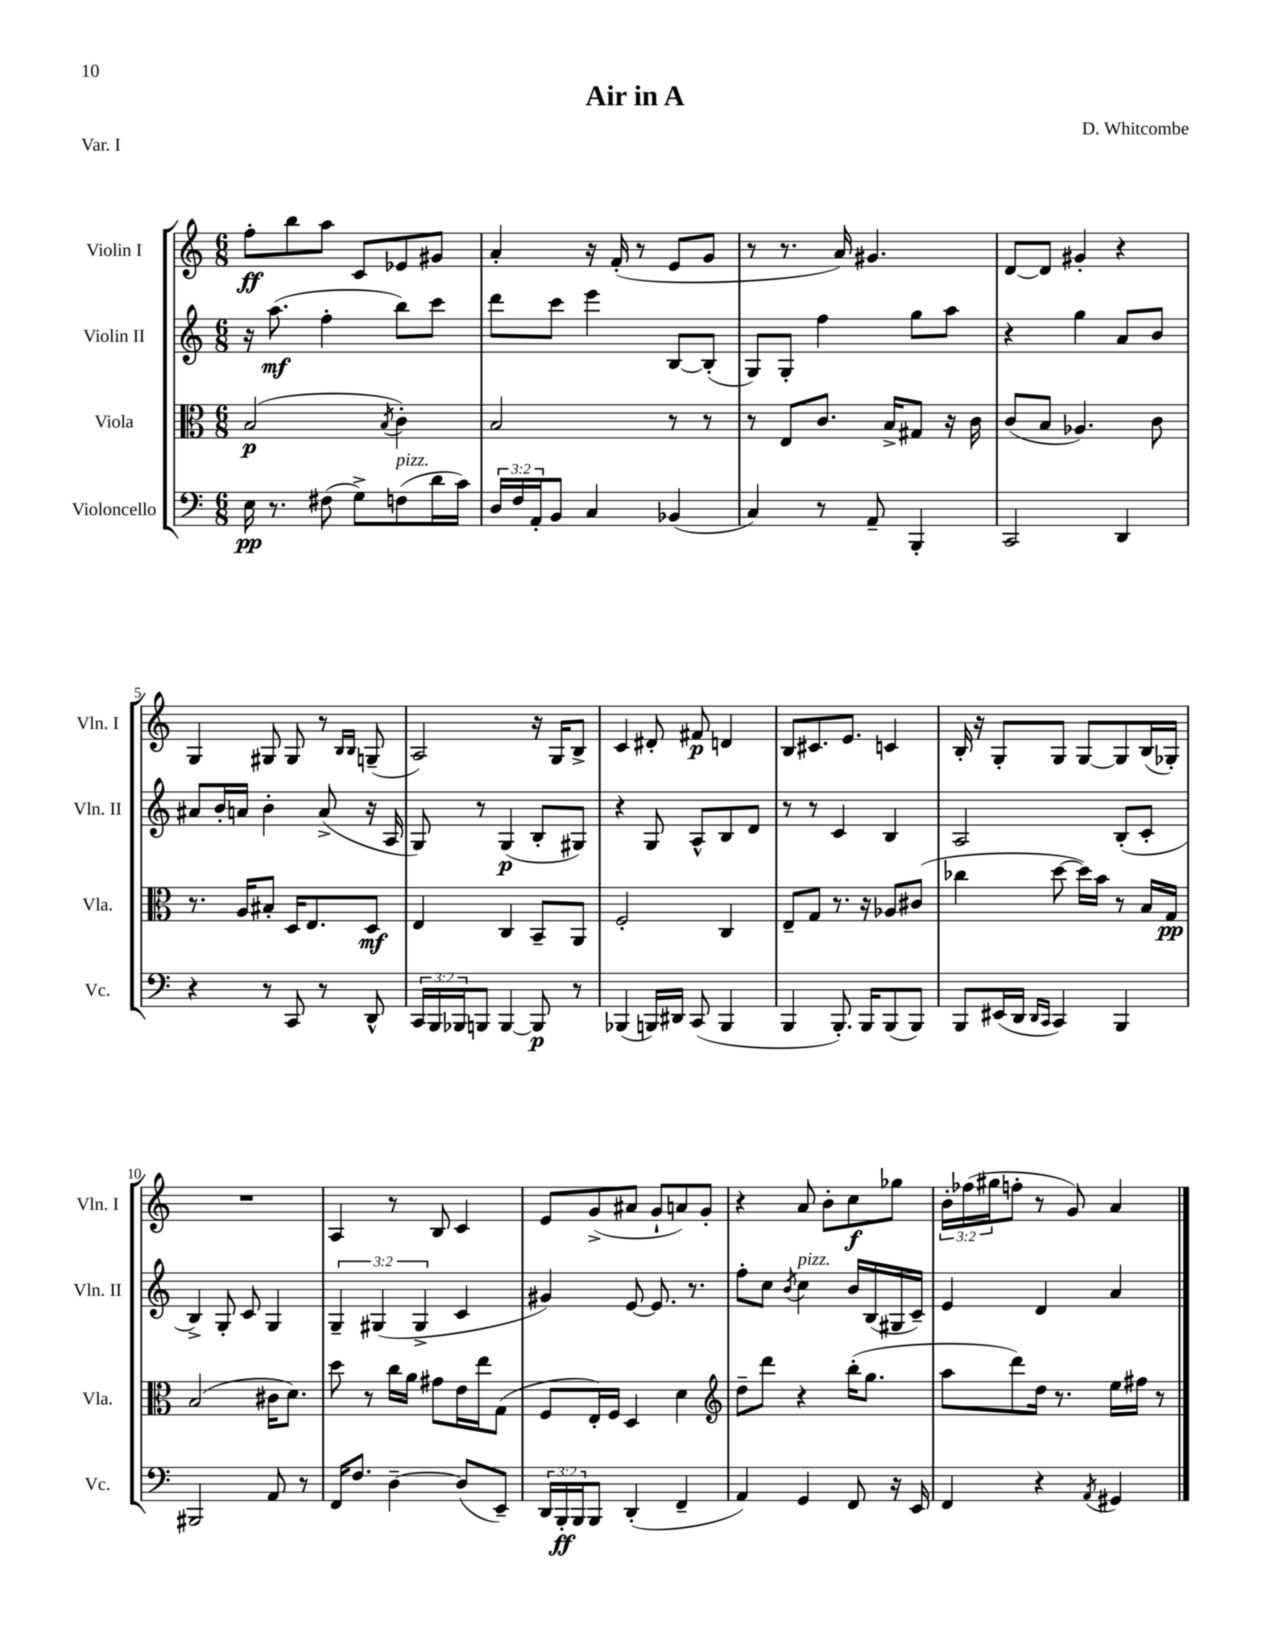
\header { title = "Air in A" composer = "D. Whitcombe" piece = "Var. I" }
<<
\new StaffGroup <<
\new Staff = "s0" \with { instrumentName = "Violin I" shortInstrumentName = "Vln. I" } {
    \clef treble \key c \major \numericTimeSignature \time 6/8 \override Staff.TupletNumber.text = #tuplet-number::calc-fraction-text
    f''8-.\ff b''8 a''8 c'8 ees'8 gis'8 |
    a'4-. r16 f'16-.( r8 e'8 g'8 |
    r8 r8. a'16) gis'4. |
    d'8~ d'8 gis'4-. r4 |
    g4 gis8 gis8 r8 \grace { b16 b16 } g8--( |
    a2) r16 g16 b8-> |
    c'4 dis'8-. fis'8\p d'4 |
    b8 cis'8. e'8. c'4 |
    b16-. r16 g8-. g8 g8~ g8 b16( ges16-.) |
    R2. |
    a4 r8 b8 c'4 |
    e'8 g'8->( ais'8 g'8-! a'8) g'8-. |
    r4 a'8 b'8-. c''8\f ges''8 |
    \tuplet 3/2 { b'16-. fes''16( gis''16 } f''8-. r8 g'8) a'4 \bar "|." |
}
\new Staff = "s1" \with { instrumentName = "Violin II" shortInstrumentName = "Vln. II" } {
    \clef treble \key c \major \numericTimeSignature \time 6/8 \override Staff.TupletNumber.text = #tuplet-number::calc-fraction-text
    r16 a''8.\mf( f''4-. b''8) c'''8 |
    d'''8 c'''8 e'''4 b8~ b8-.( |
    g8) g8-. f''4 g''8 a''8 |
    r4 g''4 a'8 b'8 |
    ais'8 b'16-. a'16 b'4-. a'8->( r16 a16 |
    g8) r8 g4\p( b8-. gis8) |
    r4 g8 a8-^ b8 d'8 |
    r8 r8 c'4 b4 |
    a2 b8-.( c'8-. |
    b4->) g8-. c'8 g4 |
    \tuplet 3/2 { g4-- gis4( gis4-> } c'4 |
    gis'4) e'8~ e'8. r8. |
    f''8-. c''8 \acciaccatura { b'8 } c''4^\markup { \italic "pizz." } b'16 b16( gis16 c'16--) |
    e'4 d'4 a'4 \bar "|." |
}
\new Staff = "s2" \with { instrumentName = "Viola" shortInstrumentName = "Vla." } {
    \clef alto \key c \major \numericTimeSignature \time 6/8
    b2\p( \acciaccatura { b8 } c'4-.) |
    b2 r8 r8 |
    r8 e8 c'8. b16-> gis8 r16 c'16 |
    c'8( b8 aes4.) c'8 |
    r8. a16 bis8-. d16 e8. d8\mf |
    e4 c4 b,8-- a,8 |
    f2-. c4 |
    e8-- g8 r8. r16 aes8 cis'8( |
    ces''4 d''8~ d''16) b'16 r8 b16 g16\pp |
    b2( cis'16 d'8.) |
    d''8 r8 c''16 a'16 gis'8 e'16 e''16 g8( |
    f8 e16-.) f16 d4 d'4 |
    \clef treble d''8-- d'''8 r4 b''16-.( g''8. |
    a''8 d'''8) d''16 r8. e''16 fis''16 r8 \bar "|." |
}
\new Staff = "s3" \with { instrumentName = "Violoncello" shortInstrumentName = "Vc." } {
    \clef bass \key c \major \numericTimeSignature \time 6/8 \override Staff.TupletNumber.text = #tuplet-number::calc-fraction-text
    e16\pp r8. fis8( g8->) f8^\markup { \italic "pizz." }( d'16 c'16) |
    \tuplet 3/2 { d16 f16 a,16-. } b,8 c4 bes,4( |
    c4) r8 a,8-- b,,4-. |
    c,2 d,4 |
    r4 r8 c,8 r8 d,8-^ |
    \tuplet 3/2 { c,16 b,,16 bes,,16 } b,,8 b,,4~ b,,8\p r8 |
    bes,,4( b,,16) dis,16 c,8( b,,4 |
    b,,4 b,,8.-.) b,,16 b,,8( b,,8) |
    b,,8 eis,16( d,16 \grace { d,16 c,16 } c,4) b,,4 |
    bis,,2 a,8 r8 |
    f,16 f8. d4~-- d8( e,8--) |
    \tuplet 3/2 { d,16 b,,16-.\ff b,,16 } b,,8 d,4-.( f,4-- |
    a,4) g,4 f,8 r16 e,16 |
    f,4 r4 \acciaccatura { a,8 } gis,4 \bar "|." |
}
>>
>>
